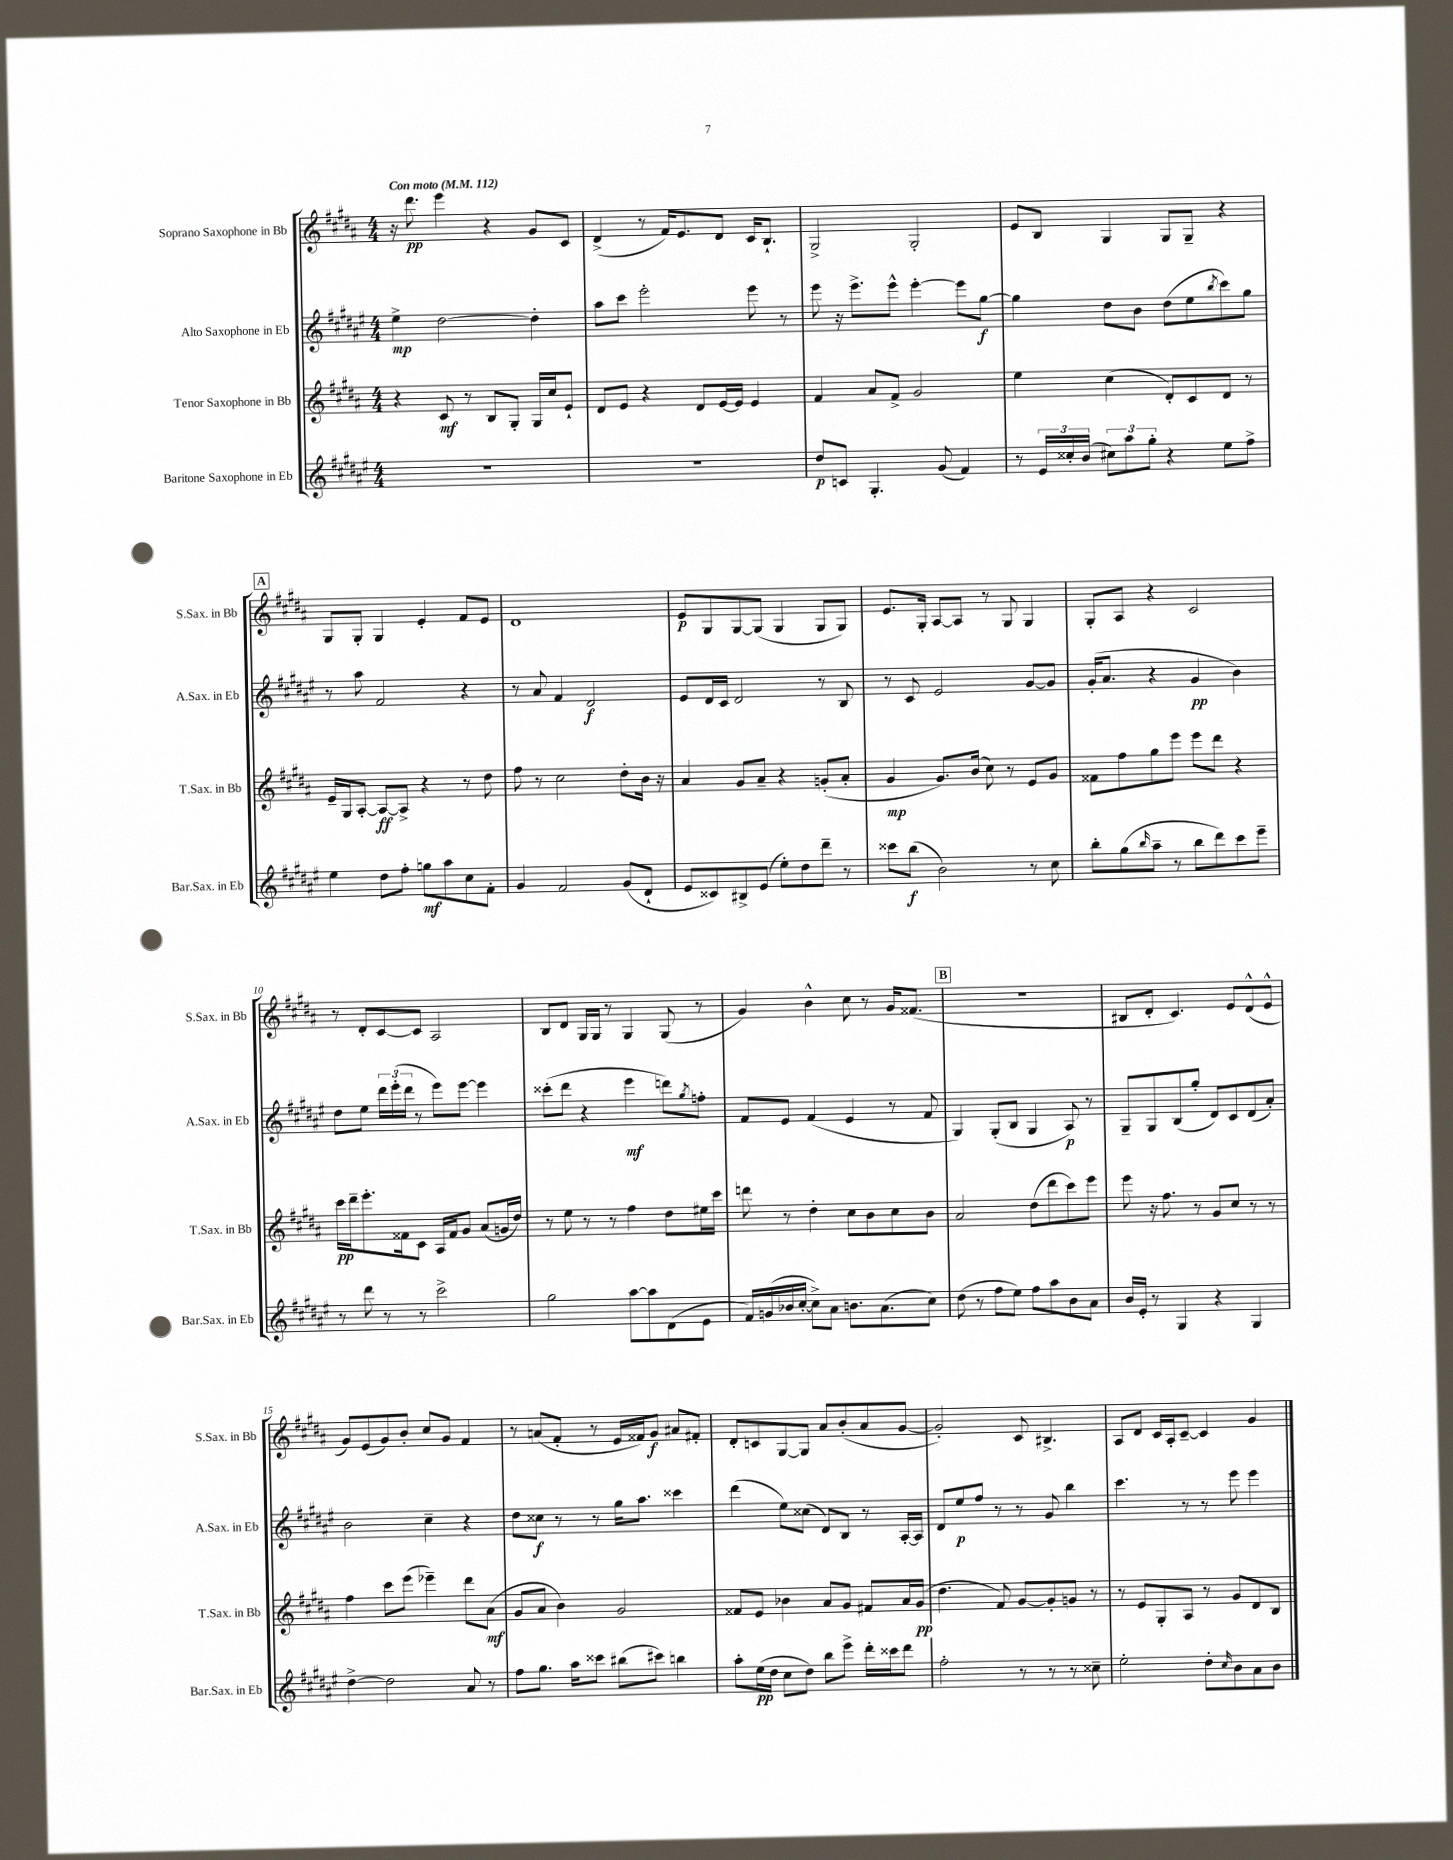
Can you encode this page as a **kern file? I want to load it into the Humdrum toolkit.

**kern	**kern	**kern	**kern
*staff4	*staff3	*staff2	*staff1
*clefG2	*clefG2	*clefG2	*clefG2
*k[f#c#g#d#a#e#]	*k[f#c#g#d#a#]	*k[f#c#g#d#a#e#]	*k[f#c#g#d#a#]
*M4/4	*M4/4	*M4/4	*M4/4
*MM112	*MM112	*MM112	*MM112
1r	4r	4ee#^\	16r
.	.	.	8.ddd#\
.	8c#/	[2dd#\	4eee\
.	8r	.	.
.	8B/L	.	4r
.	8G#'/J	.	.
.	16G#/LL	4dd#'\]	8g#/L
.	16cc#/J	.	.
.	8e`/J	.	8c#/J
=	=	=	=
1r	8d#/L	8aa#\L	(4d#^/
.	8e/J	8ccc#\J	.
.	4r	2eee#'\	8r
.	.	.	16f#/LK)
.	.	.	8.e/
.	8d#/L	.	.
.	[16e/L	.	8d#/J
.	16e/]JJ	.	.
.	4e/	8eee#\	16c#/LK
.	.	.	8.B`/J
.	.	8r	.
=	=	=	=
8dd#/L	4f#/	8eee#\	2G#^/
8c/J	.	16r	.
.	.	8.eee#^\L	.
4.G#'/	8a#/L	.	.
.	8f#^/J	8eee#^^\J	.
.	2g#/	[4eee#'\	2G#'/
(8g#/	.	.	.
4f#/)	.	8eee#\]L	.
.	.	[8gg#\J	.
=	=	=	=
8r	4ee\	4gg#\]	8e/L
24e#/LL	.	.	8B/J
24cc##'/	.	.	.
(24b/JJ	.	.	.
12cc#\L)	(4cc#\	8dd#\L	4G#/
12aa#\	.	.	.
.	.	8b\J	.
12gg#'\J	.	.	.
4r	8d#'/L)	(8dd#\L	8G#/L
.	8c#/	8ee#\	8G#~/J
.	.	8qbb/	.
8ee#\L	8d#/J	8ccc#\)	4r
8ff#^\J	8r	8gg#\J	.
=	=	=	=
4ee#\	16e~/LL	8r	8G#/L
.	16G#/J	.	.
.	[8A#'/J	8aa#\	8G#'/J
8dd#\L	8A#/_L	2f#/	4G#/
8ff#'\J	8A#^/]J	.	.
8gg\L	4r	.	4e'/
8aa#\	.	.	.
8cc#\	8r	4r	8f#/L
8f#'\J	8dd#\	.	8e/J
=	=	=	=
4g#/	8ff#\	8r	1d#
.	8r	8a#/	.
2f#/	2cc#\	4f#/	.
.	.	2d#/	.
(8g#/L	8dd#'\L	.	.
8d#`/J	16b\Jk	.	.
.	16r	.	.
=	=	=	=
8e#/L	4a#/	8e#/L	8e/L
8c##/)	.	16d#/L	8G#/
.	.	16c#/JJ	.
8B#^/	8g#/L	2d#/	[8G#/
(8e#/J	8a#~/J	.	(8G#/]J
8ee#'\L)	4r	.	4G#/
8dd#\	.	.	.
8ddd#~\J	(8g'/L	8r	8G#/L
8r	8a#'/J	8B/	8G#/J)
=	=	=	=
8ccc##\L	4g#/	8r	8.e/L
(8bb\J	.	8c#/	.
.	.	.	16G#'/Jk
2b\)	8.g#/L)	2e#/	[8A#/L
.	.	.	8A#/]J
.	(16b/Jk	.	.
.	8cc#\)	.	8r
.	8r	.	8G#/
8r	8e/L	[8g#/L	4G#/
8cc#\	8g#/J	8g#/]J	.
=	=	=	=
8bb'\L	8f##\L	(16g#'/LK	8G#'/L
.	.	8.a#/J	.
(8gg#\	8ff#\	.	8A#/J
16qqbb/	.	.	.
8aa#~\J	8gg#\	4r	4r
8r	8eee\J	.	.
8bb\L	8eee\L	4g#/	2c#/
8ddd#\)	8ddd#\J	.	.
8ccc#\	4r	4b\)	.
8eee#~\J	.	.	.
=	=	=	=
8r	16ccc#\LL	8dd#\L	8r
.	16ddd#~\J	.	.
8ddd#\	8.eee'\	8ee#\J	8d#'/L
8r	.	24ddd#\LL	[8c#/
.	.	(24eee#'\	.
.	16f##\k	.	.
.	.	24ddd#\JJ	.
8r	8c#\J	8r	8c#/]J
2ccc#^\	16A#/LL	8eee#\L)	2A#/
.	16f##/J	.	.
.	8g#/J	[8eee#\J	.
.	(8a#/L	4eee#\]	.
.	16g/L	.	.
.	16dd#/JJ)	.	.
=	=	=	=
2gg#\	8r	(8ccc##'\L	8B/L
.	8ee\	8ddd#\J	8d#/J
.	8r	4r	16G#/LL
.	.	.	16G#/JJ
.	8r	.	8r
[8aa#\L	4ff#\	4eee#\	4G#/
8aa#\]	.	.	.
(8d#\	8dd#\L	8ddd\L)	(8G#/
.	.	8qgg#/	.
8e#\J	16ee#\L	8ff'\J	8r
.	16ccc#\JJ	.	.
=	=	=	=
16f#/LL)	8ddd\	8f#/L	4g#/)
(16g/	.	.	.
16b-/	8r	8e#/J	.
[16cc#'/JJ	.	.	.
8cc#^\]L)	4dd#'\	(4f#/	4b^^\
8a#\J	.	.	.
8.b\L	8cc#\L	4e#/	8cc#\
.	8b\	.	8r
(8.a#\	.	.	.
.	8cc#\	8r	16g#/LK
.	.	.	(8.f##/J
8cc#\J)	8b\J	8f#/	.
=	=	=	=
(8dd#\	2a#/	4G#/)	1r
8r	.	.	.
8ff#\L	.	(8G#'/L	.
8ee#\J)	.	8B/J	.
8ff#\L	(8dd#\L	4G#/	.
8aa#\	8ddd#\	.	.
8b\	8ccc#\)	8A#/)	.
8a#\J	8eee\J	8r	.
=	=	=	=
16b/LL	8eee\	8G#~/L	8B#/L
16e#'/JJ	.	.	.
8r	16r	8G#/	8d#'/J
.	8.ff#\	.	.
4G#/	.	(8B/	4.c#/)
.	8r	8gg#'/J	.
4r	8g#/L	8d#/L)	.
.	8cc#/J	8c#/	8e/L
4G#/	8r	(8d#/	(8d#^^/
.	8r	8a#'/J)	8e^^/J
=	=	=	=
[4dd#^\	4ff#\	2b\	8g#/L)
.	.	.	(8e/
2dd#\]	8ccc#\L	.	8g#/)
.	(8eee\J	.	8b'/J
.	4eee-~\)	4cc#~\	8cc#/L
.	.	.	8g#/J
8a#/	8ddd#\L	4r	4f#/
8r	(8a#\J	.	.
=	=	=	=
8ff#\L	8g#/L	8dd#\L	8r
8.gg#\J	8a#/J	8cc##\J	(8a/L
.	4b\)	8r	8f#'/J
16aa#\LK	.	.	.
8ccc##\J	.	8r	8r
(8bb#\L	2g#/	16gg#\LK	16e/LL
.	.	8.aa#\J	16f##/J)
8ccc#\J)	.	.	8g#/J
4bb\	.	4ccc##\	8a#/L
.	.	.	8f#'/J
=	=	=	=
8aa#'\L	8f##/L	(4ddd#\	8d#'/L
(16ee#\L	8e/J	.	8c/
16dd#\JJ	.	.	.
8cc#\L	4b-\	8ee#\L)	[8G#/
8dd#\J)	.	(8cc##\J	8G#/]J
8bb\L	8a#/L	8d#/L)	8a#/L
8eee#^\J	8g#/J	8B/J	(8b'/
16ddd#'\LL	8f#/L	8r	8a#/
16ccc##\J	.	.	.
8ddd#\J	16a#/L	[16A#'/LL	[8g#/J
.	(16g#/JJ	16A#/]JJ	.
=	=	=	=
2ff#'\	4.dd#\	8d#/L	2g#'/])
.	.	8ee#/	.
.	.	8ff#/J	.
.	8f#/)	8r	.
8r	[8g#/L	8r	8c#/
8r	8g#'/]	8g#/	4.B#^/
8r	8g/J	4bb\	.
8cc##~\	8r	.	.
=	=	=	=
2ee#'\	8r	4.ccc#\	8A#/L
.	8e/L	.	8d#/J
.	8G#'/	.	16c#/LL
.	.	.	16A#'/J
.	8A#/J	8r	[8c#~/J
8dd#'\L	8r	8r	4c#/]
16qqcc#/	.	.	.
8b\	8g#/L	8eee#\	.
8a#\	8d#/	4eee#\	4g#/
8b\J	8B/J	.	.
==	==	==	==
*-	*-	*-	*-
